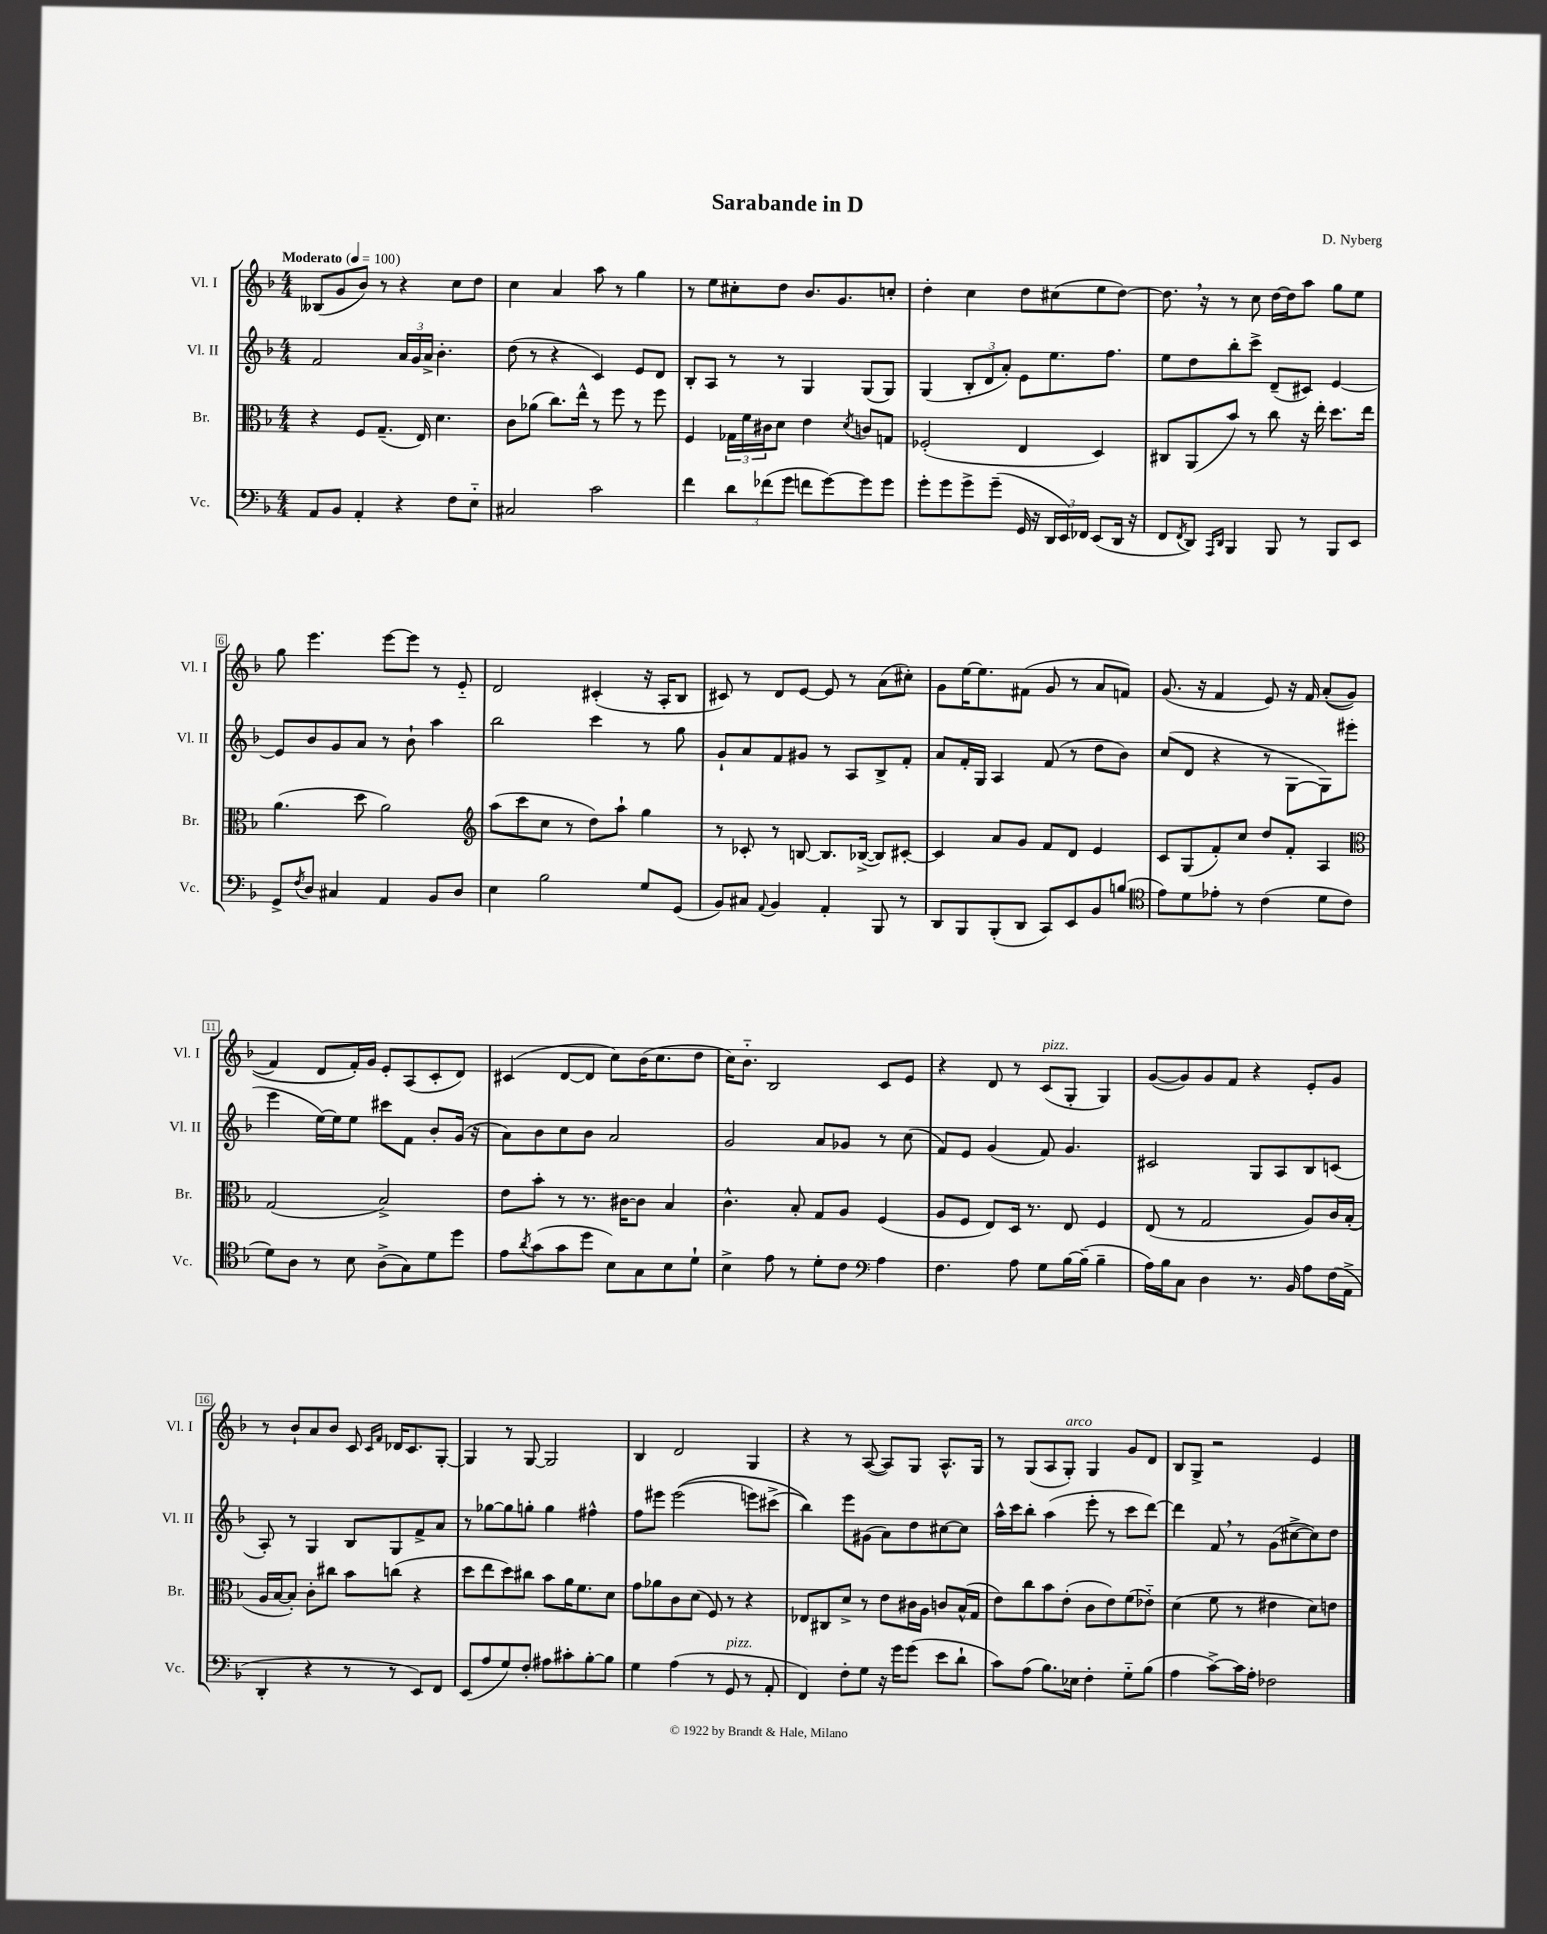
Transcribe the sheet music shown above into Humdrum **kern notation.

**kern	**kern	**kern	**kern
*staff4	*staff3	*staff2	*staff1
*clefF4	*clefC3	*clefG2	*clefG2
*k[b-]	*k[b-]	*k[b-]	*k[b-]
*M4/4	*M4/4	*M4/4	*M4/4
*MM100	*MM100	*MM100	*MM100
8AA	4r	2f	(8B--
8BB-	.	.	8g
4AA'	8F	.	8b-)
.	(8.G~	.	8r
4r	.	24a	4r
.	.	24g	.
.	16E)	.	.
.	.	24a^	.
.	4.d	4.b-'	.
8F	.	.	8cc
8E'~	.	.	8dd
=	=	=	=
2C#	8c	(8dd	4cc
.	(8a-	8r	.
.	8.cc)	4r	4a
.	16ee^^	.	.
2c	8r	4c)	8aa
.	8ff	.	8r
.	8r	8e	4gg
.	8ff	8d	.
=	=	=	=
4f	4F	8B-'	8r
.	.	8A	8ee
12d	24G-	8r	8cc#'
.	24f	.	.
(12f-	24c#	.	.
.	8d	8r	8dd
12g	.	.	.
8f	4e	4G	8.b-
[8g)	.	.	.
.	.	.	8.g
.	8qd	.	.
8g]	8c	(8G	.
8g	8G	8G)	8cc'
=	=	=	=
8g'	(2F-'	(4G	4dd'
8g	.	.	.
8g^	.	12B-'	4cc
.	.	12d	.
(8g~	.	.	.
.	.	12a')	.
16GG	4E	8e	8dd
16r	.	.	.
24DD	.	8.ee	(8cc#
24EE)	.	.	.
24FF-	.	.	.
(8EE	4D)	.	8ee
.	.	8.ff	.
16DD	.	.	[8dd)
16r	.	.	.
=	=	=	=
8FF	8C#	8ee	8.dd]
8qFF	.	.	.
8DD)	(8AA	8dd	.
.	.	.	16r
16qqAAA	.	.	.
16qqDD	.	.	.
4BBB-	8b-)	8bb-'	8r
.	8r	8ccc^	8cc
8BBB-	8cc	(8d~	[16dd
.	.	.	16dd]
8r	16r	8c#)	8aa
.	16ee'	.	.
8BBB-	8.dd	[4e	8gg
8EE	.	.	8ee
.	16ee	.	.
=	=	=	=
8GG^	(4.a	8e]	8gg
8qF	.	.	.
8D	.	8b-	4.eee
4C#	.	8g	.
.	8dd	8a	.
4AA	2a)	8r	[8eee
.	.	8b-`	8eee]
8BB-	.	4aa	8r
8D	.	.	8e'~
=	=	=	=
*	*clefG2	*	*
4E	(8aa	2bb-	2d
.	8ccc	.	.
2B-	8cc	.	.
.	8r	.	.
.	8dd)	4ccc	(4c#'
.	8aa`	.	.
8G	4gg	8r	16r
.	.	.	16A'
(8GG	.	8gg	8B-
=	=	=	=
8BB-)	8r	8g`	8c#)
8C#	8c-'	8a	8r
8qqAA	.	.	.
4BB-	8r	8f	8d
.	[8B	8g#	[8e
4AA'	8.B]	8r	8e]
.	.	8A	8r
.	([16B-^	.	.
8BBB-	8B-])	8B-^	(8a
8r	[8c#'	8f'	8cc#')
=	=	=	=
8DD	4c#]	8a	8g
8BBB-	.	16f'	[16ee
.	.	16G	8.ee]
(8BBB-'	8a	4A	.
8DD	8g	.	(8f#
8CC)	8f	(8f	8g
8EE	8d	8r	8r
8BB-	4e	8dd	8a
(8B	.	8b-)	8f)
=	=	=	=
*clefC4	*	*	*
8e)	8c	(8cc	(8.g
8d	(8G	8d	.
.	.	.	16r
8e-'	8f')	4r	4f
8r	8cc	.	.
(4c	8dd	8r	8e)
.	8f'	[8G	16r
.	.	.	16f
8d	4A	8G])	&((8a'
8c	.	(8eee#	8g
=	=	=	=
*	*clefC3	*	*
8d)	(2G	4eee	4f)
8A	.	.	.
8r	.	[16ee)	8d
.	.	16ee]	.
8B-	.	8ee	16f'&)
.	.	.	16g
(8A^	2B-^)	8ccc#	8e'
8G)	.	8f	(8A
8d	.	8b-'	8c'
8dd	.	(16g	8d)
.	.	16r	.
=	=	=	=
8e	8e	8a)	(4c#
8qa	.	.	.
(8g	8b-'	8b-	.
8g	8r	8cc	[8d
8dd	8.r	8b-	8d]
8B-)	.	2a	8cc)
.	[16c#	.	.
8G	8c#]	.	(16b-
.	.	.	8.cc
8B-	4B-	.	.
8d`	.	.	8dd
=	=	=	=
4B-^	4.c^^	2g	16cc)
.	.	.	8.b-'~
8e	.	.	2B-
8r	8B-'	.	.
8d'	8G	8a	.
8c	8A	8g-	.
*clefF4	*	*	*
4A	(4F	8r	8c
.	.	(8cc	8e
=	=	=	=
4.F	8A	8f)	4r
.	8F	8e	.
.	8E)	(4g	8d
8A	16D	.	8r
.	8.r	.	.
8G	.	8f)	(8c
[16B-	8E	4.g	8G'
(16B-~]	.	.	.
4B-~	4F	.	4G)
=	=	=	=
16A)	(8E	2c#	([8g
16B-	.	.	.
8C	8r	.	8g])
4D	2G	.	8g
.	.	.	8f
8.r	.	8G	4r
.	.	8A	.
16BB-	.	.	.
8A	8A)	8B-	8e'
(16F	16c	(8c	8g
16AA^	(16B-'	.	.
=	=	=	=
4DD'	16A	8A')	8r
.	[16B-	.	.
.	8B-'])	8r	8b-`
4r	8c'	4G	8a
.	8cc#	.	8b-
8r	8b-	8B-	8c
.	.	.	16qqc
.	.	.	16qqf
8r	(8cc	8G	16d-
.	.	.	8.c
8EE)	4r	8f^	.
8FF	.	8a	[8G'
=	=	=	=
(8EE	8dd	8r	4G]
8A	8ee	[8gg-	.
8G)	8dd)	8gg-]	8r
8F'	8cc#	8gg'	[8G
8A#	8b-	4gg	2G]
8c#'	16a	.	.
.	8.f	.	.
[8B-'	.	4ff#^^	.
8B-]	8d	.	.
=	=	=	=
4G	8g	8ff	4B-
.	8a-	8eee#	.
(4A	8c	&((2eee#	2d
.	(8d	.	.
8r	8F)	.	.
8GG	8r	.	.
8r	4r	8eee)	4G
8AA'	.	(8ccc#^	.
=	=	=	=
4FF)	8E-	4bb-)&)	4r
.	8C#	.	.
8F'	8d^	8eee	8r
8G	8r	(8g#	([8A
16r	8e	8a)	8A])
16g	.	.	.
(8g	16c#	8dd	8G
.	16A	.	.
8e	8c	[8cc#	8.A^^
8d`	(16B-^^	8cc#]	.
.	16G	.	16G
=	=	=	=
8c)	8e)	16aa^^	8r
.	.	16ccc	.
(8A	8cc	8bb-'	(8G
8.B-)	8b-	(4aa	8A
.	(8e'	.	8G')
16E-	.	.	.
4F'	8c	8eee'	4G
.	8e)	8r	.
8G'~	(8f	8ccc	8g
(8B-	8e-'~)	[8ddd)	8d
=	=	=	=
4A	(4d	4ddd]	8B-
.	.	.	8G^
[8c^)	8f	8f	2r
16c]	8r	8r	.
16A'	.	.	.
2F-	4e#	(8g	.
.	.	[8cc#^	.
.	8d)	8cc#])	4e
.	8e	8dd	.
==	==	==	==
*-	*-	*-	*-
